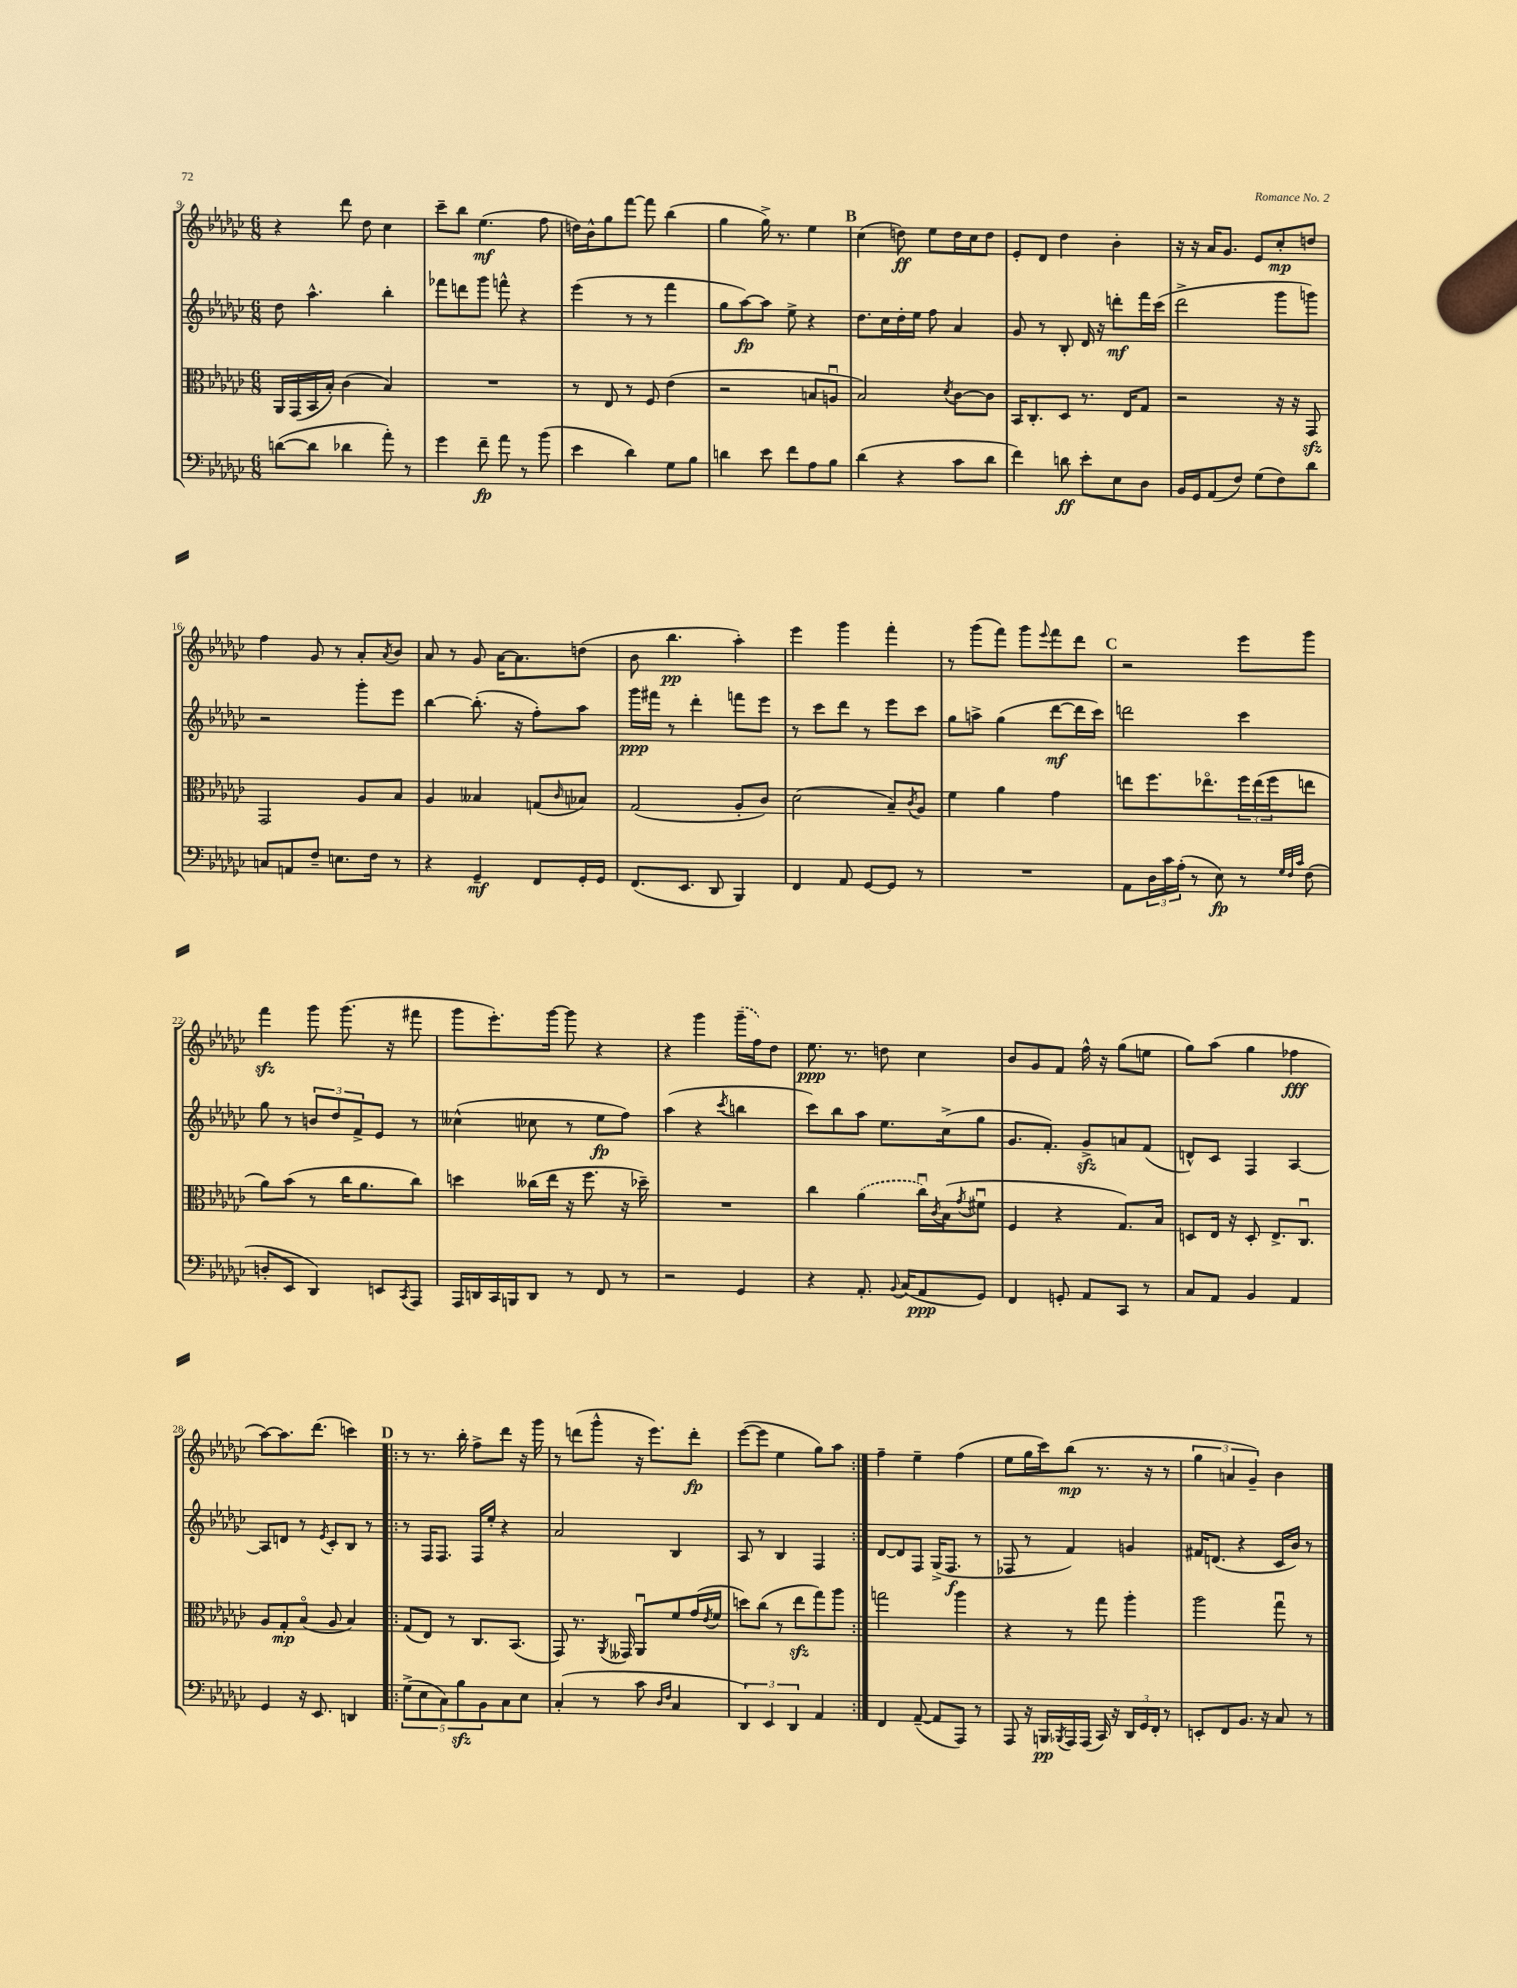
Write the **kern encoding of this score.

**kern	**kern	**kern	**kern
*staff4	*staff3	*staff2	*staff1
*clefF4	*clefC3	*clefG2	*clefG2
*k[b-e-a-d-g-c-]	*k[b-e-a-d-g-c-]	*k[b-e-a-d-g-c-]	*k[b-e-a-d-g-c-]
*M6/8	*M6/8	*M6/8	*M6/8
([8d\L	16AA-/LL	8dd-\	4r
.	(16GG-/	.	.
8d\]J	16BB-/	4.aa-^^\	.
.	16B-'/JJ)	.	.
4d-\	(4c-\	.	8ddd-\
.	.	.	8dd-\
8a-'\)	4B-/)	4bb-'\	4cc-\
8r	.	.	.
=	=	=	=
4g-\	2.r	8fff-\L	8ccc-~\L
.	.	8ddd\	8bb-\J
8f~\	.	8ggg-\J	(4.ee-\
8a-\	.	8fff^^\	.
8r	.	4r	.
(8b-\	.	.	8ff\
=	=	=	=
4e-\	8r	(4eee-\	16dd\LL)
.	.	.	16b-^^\J
.	8E-/	.	8gg-\
4d-\)	8r	8r	[8fff\J
.	8F/	8r	8fff\]
8G-\L	(4e-\	4fff\	(4bb-\
8B-\J	.	.	.
=	=	=	=
4d\	2r	8gg-\L	4gg-\
.	.	[8aa-\)	.
8e-\	.	8aa-\]J	16gg-^\)
.	.	.	8.r
8f\L	.	8ee-^\	.
8A-\	8B/L	4r	4ee-\
8B-\J	8Au/J	.	.
=	=	=	=
(4d-\	2B-/)	8.dd-\L	(4cc-\
.	.	16cc-\L	.
4r	.	16dd-'\	8dd\)
.	.	16ee-\JJ	.
.	.	8ff\	8ee-\L
.	8qd-/	.	.
8c-\L	[8c-\L	4a-/	16dd\L
.	.	.	16cc-\J
8d-\J	8c-\]J	.	8dd\J
=	=	=	=
4f\)	16BB-/LK	8g-/	8e-'/L
.	8.C-'/	.	.
.	.	8r	8d-/J
8d\	8D-/J	8B-'/	4dd-\
8e-'\L	8.r	16d-/	.
.	.	16r	.
8E-\	.	8ddd'\L	4b-'\
.	16E-/LK	.	.
8D-\J	8G-/J	16fff\L	.
.	.	(16ccc-\JJ	.
=	=	=	=
16BB-/LL	2r	2ddd-^\	16r
16GG-/J	.	.	16r
(8AA-/	.	.	16a-/LK
.	.	.	8.g-/J
8F/J)	.	.	.
(8G-\L	.	.	8e-/L
8F\)	16r	8ggg-\L	8cc-'/
.	16r	.	.
8d-\J	8GG-/	8ggg\J)	8dd/J
=	=	=	=
8C/L	2GG-/	2r	4ff\
8AA/	.	.	.
8F~/J	.	.	8g-/
8.E\L	.	.	8r
.	8A-/L	8ggg-'\L	8a-'/L
16F\Jk	.	.	.
.	.	.	8qa-/
8r	8B-/J	8eee-\J	8b-/J
=	=	=	=
4r	4A-/	[4bb-\	8a-/
.	.	.	8r
4GG-~/	4B--/	(8.bb-'\]	8g-/
.	.	.	[16a-\LK
.	.	16r	8.a-\]
8FF/L	(8G/L	8ff'\L)	.
.	16qqc-/	.	.
16GG-'/L	8B-/J)	8aa-\J	(8dd\J
16GG-/JJ	.	.	.
=	=	=	=
(8.FF/L	(2G-/	16ggg-\LL	8b-\
.	.	16fff#\JJ	.
.	.	8r	4.bb-\
8.EE-/J	.	.	.
.	.	4ddd-'\	.
8DD-/	.	.	.
4BBB-/)	8A-'/L	8fff\L	4aa-'\)
.	8c-/J)	8eee-\J	.
=	=	=	=
4FF/	(2d-\	8r	4eee-\
.	.	8ccc-\L	.
8AA-/	.	8ddd-\J	4ggg-\
[8GG-/L	.	8r	.
8GG-/]J	8B-~/L)	8eee-\L	4fff'\
.	8qc-/	.	.
8r	8A-/J	8ccc-\J	.
=	=	=	=
2.r	4f\	8gg-\L	8r
.	.	8aa^\J	(8ggg-\L
.	4a-\	(4gg-\	8fff\J)
.	.	.	8ggg-\L
.	.	.	8qqeee-/
.	4g-\	[8ddd-\L	8fff\
.	.	16ddd-\]L	8ddd-\J
.	.	16ccc-\JJ)	.
=	=	=	=
8AA-\L	8ee\L	2ddd\	2r
24D-\L	8.ff\	.	.
24c-\	.	.	.
(24A-'\JJ	.	.	.
8r	.	.	.
.	8.ee-o\	.	.
8E-\)	.	.	.
8r	24ff\L	4ccc-\	8eee-\L
.	(24ee-\	.	.
.	24ff\J	.	.
32qqG-/LLL	.	.	.
32qqF/	.	.	.
32qqc-/JJJ	.	.	.
(8F\	8ee\J	.	8ggg-\J
=	=	=	=
8D'/L	8a-\L)	8gg-\	4fff\
8EE-/J	(8b-\J	8r	.
4DD-/)	8r	12b/L	8ggg-\
.	.	12dd-/	.
.	16cc-\LK	.	(8.ggg-\
.	.	12f^/	.
.	8.a-\	.	.
8EE/L	.	8e-/J	.
.	.	.	16r
8qCC-/	.	.	.
8AAA-/J	8cc-\J)	8r	8fff#\
=	=	=	=
16AAA-/LL	4dd\	(4cc--^^\	8ggg-\L
16DD/	.	.	.
16CC-/	.	.	8.eee-'\)
16BBB/J	.	.	.
8DD/J	(16cc--\LL	8cc-\	.
.	16ee-\JJ	.	[16ggg-\Jk
8r	16r	8r	8ggg-\]
.	8.ff\	.	.
8FF/	.	8ee-\L	4r
8r	16r	8ff\J)	.
.	16dd-~\)	.	.
=	=	=	=
2r	2.r	(4aa-\	4r
.	.	4r	4ggg-\
.	.	8qccc-/	.
4GG-/	.	4bb\	(16ggg-~\LL
.	.	.	16ff\J)
.	.	.	8dd-\J
=	=	=	=
4r	4cc-\	8ccc-\L)	8.ee-\
.	.	8bb-\	.
.	.	.	8.r
8.AA-'/	(4a-\	8aa-\J	.
.	.	8.ee-\L	8dd\
8qqBB-/	.	.	.
(16C-/LK	.	.	.
8AA-/	16cc-u\LL)	.	4cc-\
.	8qc-/	.	.
.	(16B-\J	(16cc-^\k	.
.	8qg-/	.	.
8GG-/J)	8f#u\J	8gg-\J	.
=	=	=	=
4FF/	4F/	8.g-/L	8b-/L
.	.	.	8g-/
.	.	8.f'/J)	.
8GG'/	4r	.	8f/J
8AA-/L	.	8g-^/L	16ff^^\
.	.	.	16r
8CC-/J	8.G-/L)	8a/	(8gg-\L
8r	.	(8f/J	8ee\J
.	16B-/Jk	.	.
=	=	=	=
8C-/L	8D/L	8d^^/L)	8gg-\L)
8AA-/J	16E-/Jk	8c-/J	(8aa-\J
.	16r	.	.
4BB-/	8D'/	4F/	4gg-\
.	8.E-^/L	.	.
4AA-/	.	[4A-/	4ff-\
.	8.C-u/J	.	.
=	=	=	=
4GG-/	8A-/L	8A-/]L	[8aa-\L)
.	8G-'/	8d/J	8.aa-\]
16r	(8B-o/J	8r	.
8.EE-/	.	.	(8.ddd-\J
.	.	8qe-/	.
.	8A-/	8c-'/L	.
4DD/	4B-/)	8B-/J	4ccc\)
.	.	8r	.
=!|:	=!|:	=!|:	=!|:
(10G-^\L	(8G-/L	8r	8r
10E-\	.	.	.
.	8E-/J)	16F/LK	8.r
.	.	8.F/J	.
10C-\)	.	.	.
.	8r	.	.
10B-\	.	.	.
.	.	.	16bb-'\
.	8.C-/L	16F/LL	8ff^\L
10BB-\	.	.	.
.	.	16ee-'/JJ	.
8C-\	.	4r	8ddd-\J
.	(8.BB-/J	.	.
8E-\J	.	.	16r
.	.	.	16ggg-\
=	=	=	=
(4C-'/	8GG-/)	2a-/	8r
.	8.r	.	(8ddd\L
8r	.	.	8ggg-^^\J
.	8qAA-/	.	.
.	16GG--/	.	.
8c-\	8AA-u/L	.	16r
.	.	.	8.eee-\L)
16qqD-/LL	.	.	.
16qqF/JJ	.	.	.
4C-/	8f/	4B-/	.
.	(16g-/L	.	8ddd'\J
.	8qe-/	.	.
.	16f/JJ	.	.
=	=	=	=
6DD-/)	8dd\L)	8A-/	([8eee-\L
.	(8cc-\J	8r	8eee-\]J
6EE-/	.	.	.
.	8r	4B-/	4ee-\
6DD-/	.	.	.
.	8ee-\L	.	.
4AA-/	8gg-\)	4F/	8gg-\L)
.	8aa-\J	.	8aa-\J
=:|!	=:|!	=:|!	=:|!
4FF/	2gg\	[8d-/L	4ff~\
.	.	8d-/]	.
([8AA-~/	.	8F/J	4ee-~\
8AA-/]L	.	(16G-^/LK	.
.	.	8.F/J	.
8AAA-/J)	4aa-\	.	(4ff\
8r	.	8r	.
=	=	=	=
8AAA-/	4r	8F-/	8ee-\L
16r	.	8r	16gg-\L
16BBB/LL	.	.	16ccc-\J)
8qBBB-/	.	.	.
16AAA-/	8r	4f/)	(8bb-\J
(16AAA-/JJ	.	.	.
16CC-/)	8gg-\	.	8.r
16r	.	.	.
24DD-/LL	4aa-'\	4g/	.
24GG-/	.	.	.
.	.	.	16r
24FF'/JJ	.	.	.
8r	.	.	8r
=	=	=	=
8EE'/L	2aa-\	16f#/LK	6gg-\
.	.	(8.d/J	.
8FF/	.	.	.
.	.	.	6a/
8.BB-/J	.	4r	.
.	.	.	6g-~/)
16r	.	.	.
8C-/	8gg-u\	16c-/LL	4b-\
.	.	16b-/JJ)	.
8r	8r	8r	.
==	==	==	==
*-	*-	*-	*-
